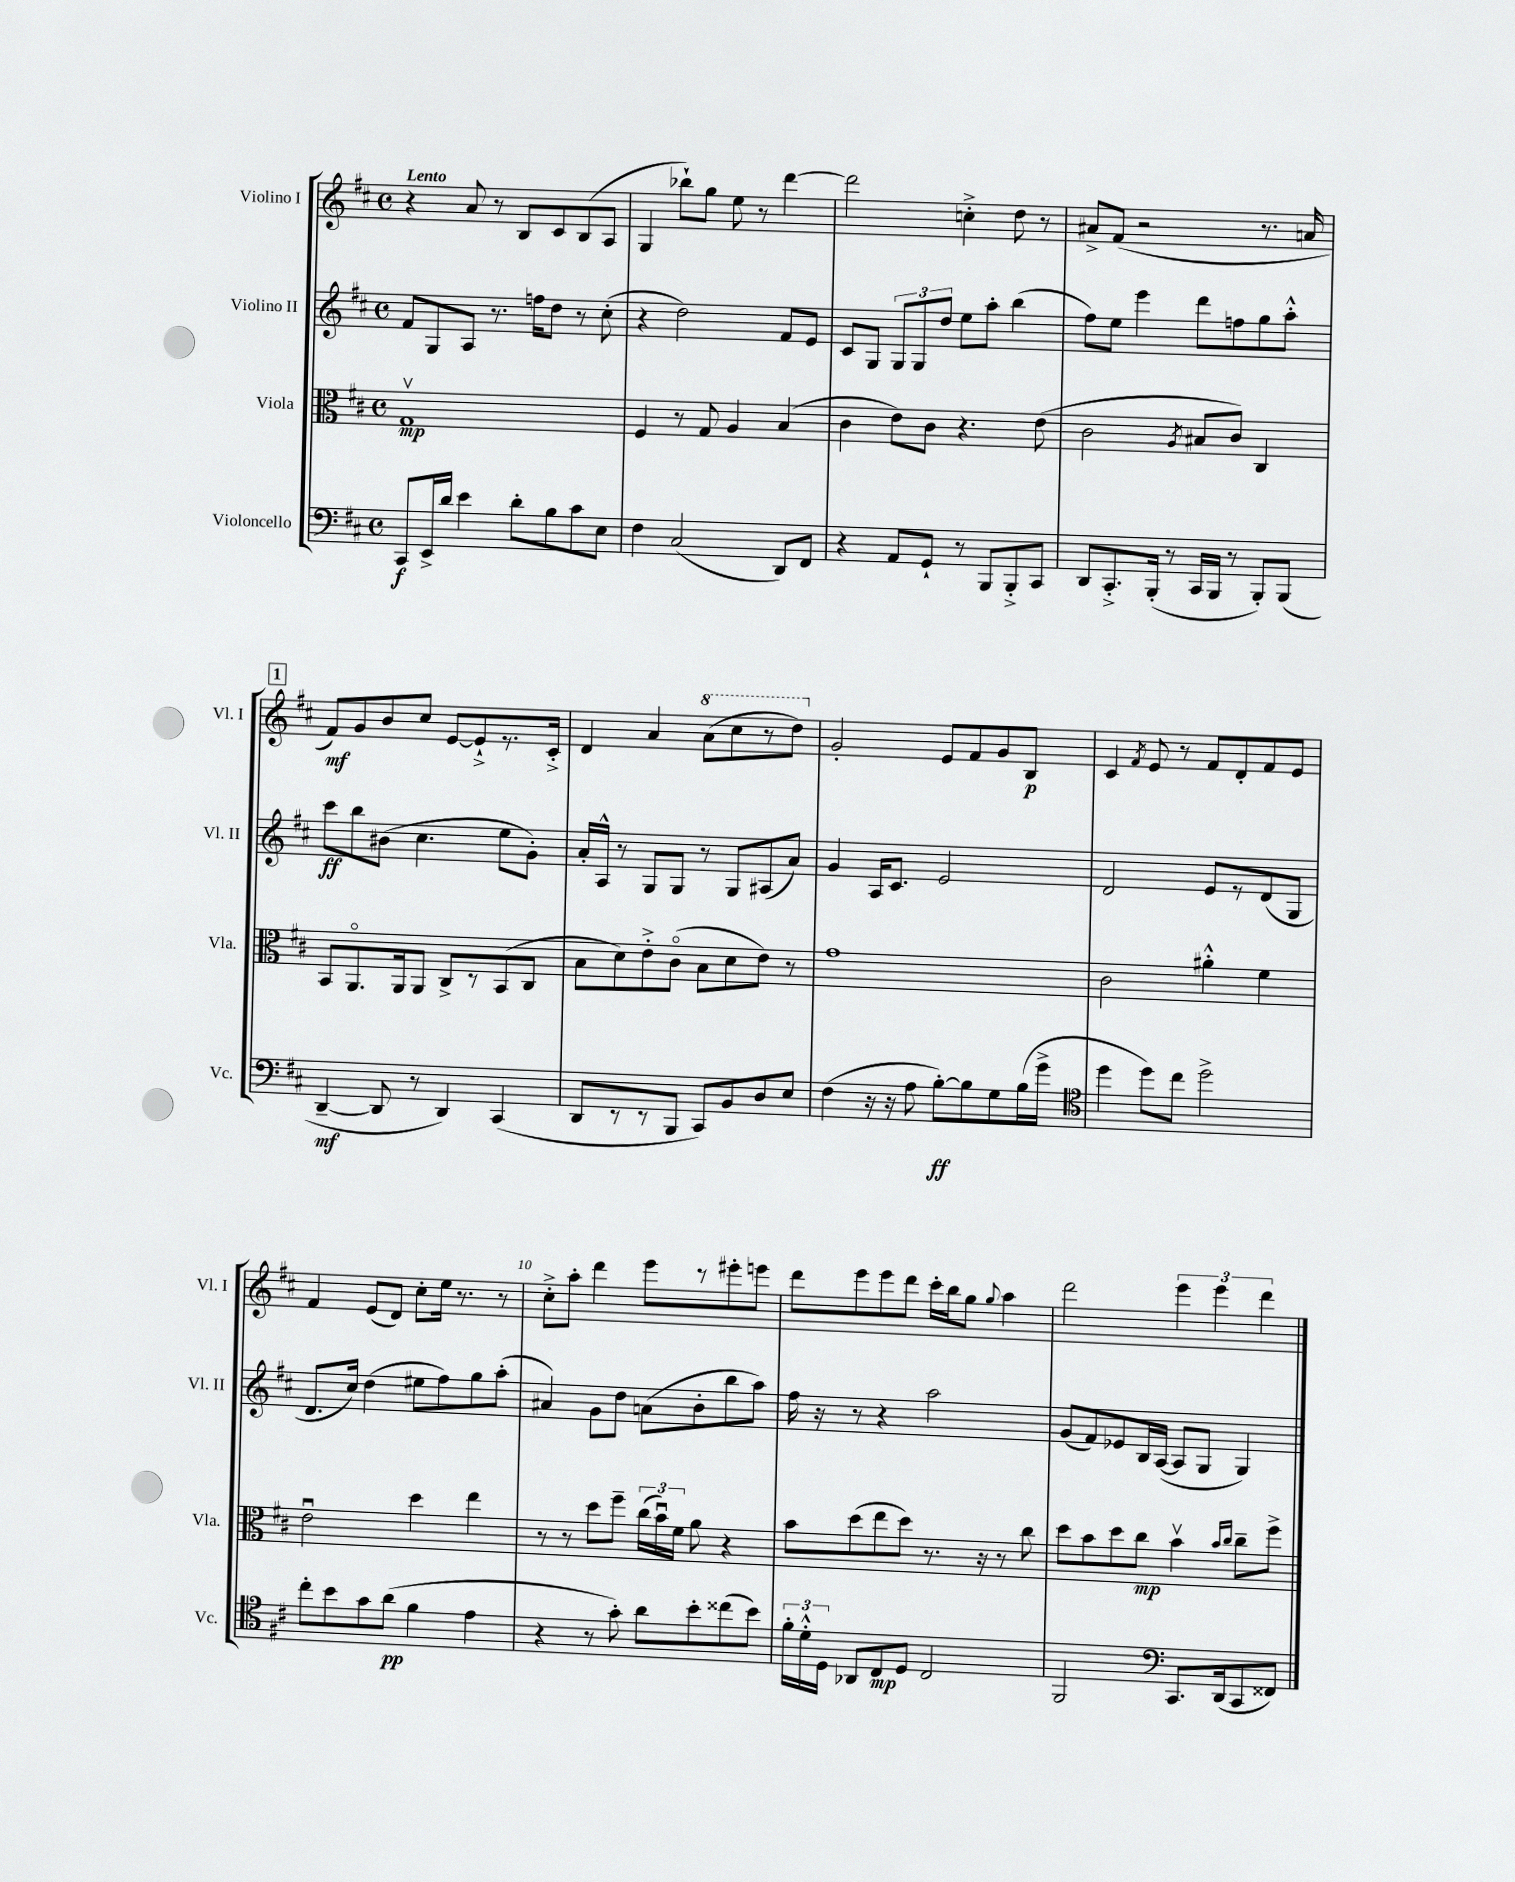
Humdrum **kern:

**kern	**dynam	**kern	**dynam	**kern	**dynam	**kern	**dynam
*part4	*part4	*part3	*part3	*part2	*part2	*part1	*part1
*staff4	*staff4	*staff3	*staff3	*staff2	*staff2	*staff1	*staff1
*I"Violoncello	*	*I"Viola	*	*I"Violino II	*	*I"Violino I	*
*I'Vc.	*	*I'Vla.	*	*I'Vl. II	*	*I'Vl. I	*
*clefF4	*	*clefC3	*	*clefG2	*	*clefG2	*
*k[f#c#]	*	*k[f#c#]	*	*k[f#c#]	*	*k[f#c#]	*
*M4/4	*	*M4/4	*	*M4/4	*	*M4/4	*
*met(c)	*	*met(c)	*	*met(c)	*	*met(c)	*
=1	=1	=1	=1	=1	=1	=1	=1
!	!	!	!	!	!	!LO:TX:a:B:t=Lento	!
8CC#/L	f	1Gv	mp	8f#/L	.	4r	.
16EE^/L	.	.	.	8G/	.	.	.
16d/JJ	.	.	.	.	.	.	.
4e\	.	.	.	8A/J	.	8a/	.
.	.	.	.	8.r	.	8r	.
8d'\L	.	.	.	.	.	8B/L	.
.	.	.	.	16ffn\KL	.	.	.
8B\	.	.	.	8dd\J	.	8c#/	.
8c#\	.	.	.	8r	.	(8B/	.
8E\J	.	.	.	(8cc#'\	.	8A/J	.
=2	=2	=2	=2	=2	=2	=2	=2
4F#\	.	4F#/	.	4r	.	4G/	.
(2C#/	.	8r	.	2dd\)	.	8bb-X`\L)	.
.	.	8G/	.	.	.	8gg\J	.
.	.	4A/	.	.	.	8ee\	.
.	.	.	.	.	.	8r	.
8DD/L)	.	(4B/	.	8f#/L	.	[4ddd\	.
8FF#/J	.	.	.	8e/J	.	.	.
=3	=3	=3	=3	=3	=3	=3	=3
4r	.	4c#\	.	8c#/L	.	2ddd\]	.
.	.	.	.	8G/J	.	.	.
8AA/L	.	8e\L)	.	12G/L	.	.	.
.	.	.	.	12G/	.	.	.
8GG`/J	.	8c#\J	.	.	.	.	.
.	.	.	.	12dd/J	.	.	.
8r	.	4.r	.	8ee\L	.	4ccn'^\	.
8BBB/L	.	.	.	8aa'\J	.	.	.
8BBB'^/	.	.	.	(4bb\	.	8dd\	.
8CC#/J	.	(8e\	.	.	.	8r	.
=4	=4	=4	=4	=4	=4	=4	=4
8DD/L	.	2c#\	.	8ff#\L)	.	8a#X^/L	.
8.CC#'^/	.	.	.	8ee\J	.	(8f#/J	.
.	.	.	.	4eee\	.	2r	.
(16BBB'/Jk	.	.	.	.	.	.	.
8r	.	.	.	.	.	.	.
.	.	8qA/	.	.	.	.	.
16CC#/LL	.	8B#X/L	.	8ddd\L	.	.	.
16BBB/JJ	.	.	.	.	.	.	.
8r	.	8c#/J)	.	8ffn\	.	.	.
8BBB'/L)	.	4C#/	.	8gg\	.	8.r	.
(8BBB/J	.	.	.	8aa'^^\J	.	.	.
.	.	.	.	.	.	16an/	.
!!LO:LB:g=z
!!LO:REH:place=s1:t=1
=5	=5	=5	=5	=5	=5	=5	=5
[4DD~/	mf	8BB/L	.	8ccc#\L	ff	8f#/L)	mf
.	.	8.AA/	.	8bb\	.	8g/	.
8DD/]	.	.	.	(8b#X\J	.	8b/	.
.	.	16AA/k	.	.	.	.	.
8r	.	8AA/J	.	4.cc#\	.	8cc#/J	.
4DD/)	.	8C#^/L	.	.	.	[8e/L	.
.	.	8r	.	.	.	8e`^/]	.
(4CC#/	.	(8BB/	.	8ee\L	.	8.r	.
.	.	8C#/J	.	8g'\J)	.	.	.
.	.	.	.	.	.	16c#'^/Jk	.
=6	=6	=6	=6	=6	=6	=6	=6
8DD/L	.	8B\L	.	16a'/LL	.	4d/	.
.	.	.	.	16A^^/JJ	.	.	.
8r	.	8d\)	.	8r	.	.	.
8r	.	8e'^\	.	8G/L	.	4a/	.
8BBB/J	.	(8c#\J	.	8G/J	.	.	.
*	*	*	*	*	*	*8va	*
8CC#/L)	.	8B\L	.	8r	.	(8aa\L	.
8BB/	.	8d\	.	8G/L	.	8ccc#\	.
8D/	.	8e\J)	.	(8A#X/	.	8r	.
8E/J	.	8r	.	8a/J)	.	8ddd\J)	.
=7	=7	=7	=7	=7	=7	=7	=7
*	*	*	*	*	*	*X8va	*
(4F#\	.	1g	.	4g/	.	2g'/	.
16r	.	.	.	16A/KL	.	.	.
16r	.	.	.	8.c#/J	.	.	.
8A\	.	.	.	.	.	.	.
[8B'\L)	ff	.	.	2e/	.	8e/L	.
8B\]	.	.	.	.	.	8f#/	.
8G\	.	.	.	.	.	8g/	.
(16B\L	.	.	.	.	.	8B/J	p
16g^\JJ	.	.	.	.	.	.	.
=8	=8	=8	=8	=8	=8	=8	=8
*clefC4	*	*	*	*	*	*	*
4dd\	.	2c#\	.	2d/	.	4c#/	.
.	.	.	.	.	.	8qf#/	.
8dd\L)	.	.	.	.	.	8e/	.
8cc#\J	.	.	.	.	.	8r	.
2dd^\	.	4a#X'^^\	.	8e/L	.	8f#/L	.
.	.	.	.	8r	.	8d'/	.
.	.	4f#\	.	(8d/	.	8f#/	.
.	.	.	.	8G/J	.	8e/J	.
!!LO:LB:g=z
=9	=9	=9	=9	=9	=9	=9	=9
8cc#'\L	.	2eu\	.	8.d/L	.	4f#/	.
8b\	.	.	.	.	.	.	.
.	.	.	.	16cc#/Jk)	.	.	.
8g\	.	.	.	(4dd\	.	(8e/L	.
(8a\J	pp	.	.	.	.	8d/J)	.
4f#\	.	4dd\	.	8ee#X\L	.	8cc#'\L	.
.	.	.	.	8ff#\)	.	16ee\Jk	.
.	.	.	.	.	.	8.r	.
4e\	.	4ee\	.	8gg\	.	.	.
.	.	.	.	(8aa'\J	.	8r	.
=10	=10	=10	=10	=10	=10	=10	=10
4r	.	8r	.	4a#X/)	.	8cc#'^\L	.
.	.	8r	.	.	.	8aa'\J	.
8r	.	8dd\L	.	8g\L	.	4ddd\	.
8g'\)	.	8ff#~\J	.	8dd\J	.	.	.
8a\L	.	(24cc#\LL	.	(8an\L	.	8eee\L	.
.	.	24bu\)	.	.	.	.	.
.	.	24f#\JJ	.	.	.	.	.
8b'\	.	8a\	.	8b'\	.	8r	.
(8cc##X\	.	4r	.	8bb\	.	8eee#X'\	.
8b\J)	.	.	.	8aa\J)	.	8eeen\J	.
=11	=11	=11	=11	=11	=11	=11	=11
24f#'\LL	.	8b\L	.	16ff#\	.	8ddd\L	.
24d'^^\	.	.	.	.	.	.	.
.	.	.	.	16r	.	.	.
24D\JJ	.	.	.	.	.	.	.
8AA-X/L	.	(8dd\	.	8r	.	8eee\	.
8C#/	mp	8ee\	.	4r	.	8eee\	.
8D/J	.	8dd\J)	.	.	.	8ddd\J	.
2C#/	.	8.r	.	2aa\	.	16ccc#'\LL	.
.	.	.	.	.	.	16bb\J	.
.	.	.	.	.	.	8gg\J	.
.	.	16r	.	.	.	.	.
.	.	.	.	.	.	8qqgg/	.
.	.	8r	.	.	.	4aa\	.
.	.	8cc#\	.	.	.	.	.
=12	=12	=12	=12	=12	=12	=12	=12
2FF#/	.	8dd\L	.	(8g/L	.	2ddd\	.
.	.	8b\	.	8f#/)	.	.	.
.	.	8dd\	.	8e-X/	.	.	.
.	.	8cc#\J	mp	16B/L	.	.	.
.	.	.	.	([16A/JJ	.	.	.
*clefF4	*	*	*	*	*	*	*
8.CC#/L	.	4bv\	.	8A/L]	.	6eee\	.
.	.	.	.	8G/J	.	.	.
.	.	.	.	.	.	6eee\	.
(16DD/k	.	.	.	.	.	.	.
.	.	16qqb/LL	.	.	.	.	.
.	.	16qqcc#/JJ	.	.	.	.	.
8CC#/	.	8cc#~\L	.	4G/)	.	.	.
.	.	.	.	.	.	6ddd\	.
8FF##X/J)	.	8ff#^\J	.	.	.	.	.
==	==	==	==	==	==	==	==
*-	*-	*-	*-	*-	*-	*-	*-
